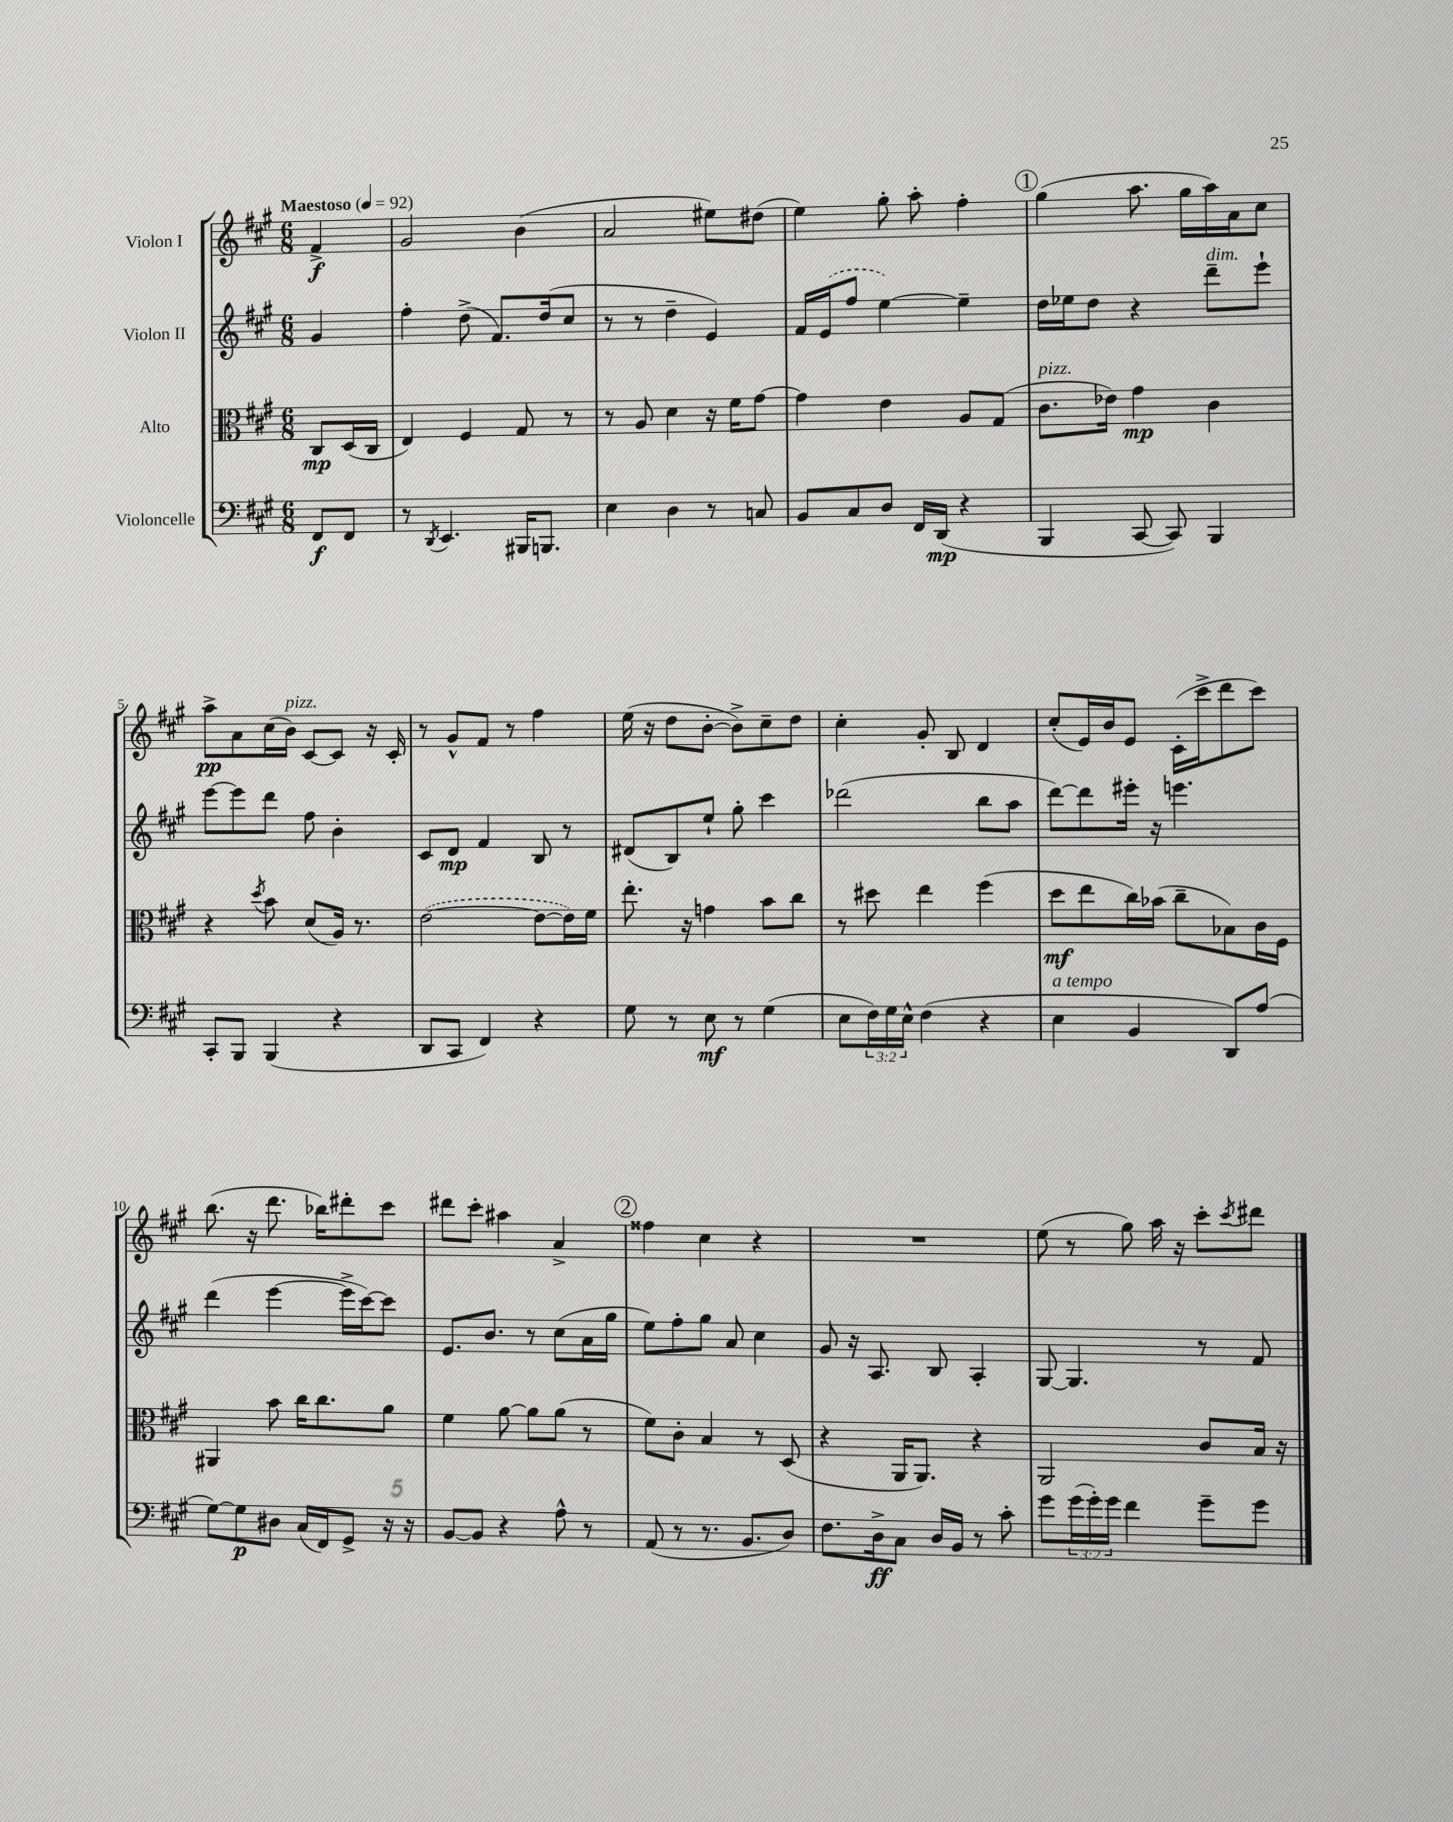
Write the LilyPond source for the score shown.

<<
\new StaffGroup <<
\new Staff = "s0" \with { instrumentName = "Violon I" } {
    \clef treble \key a \major \numericTimeSignature \time 6/8 \partial 4 \tempo "Maestoso" 4 = 92
    fis'4->\f |
    gis'2 b'4( |
    a'2 eis''8) dis''8( |
    e''4) gis''8-. a''8-. fis''4-. |
    \mark \markup { \circle "1" } gis''4( a''8. gis''16 a''16) a'16 cis''8 |
    a''8->\pp a'8 cis''16( b'16^\markup { \italic "pizz." }) cis'8~ cis'8 r16 cis'16-. |
    r8 gis'8-^ fis'8 r8 fis''4 |
    e''16( r16 d''8 b'8~-. b'8->) cis''8-- d''8 |
    cis''4-. gis'8-. b8 d'4 |
    cis''8-.( e'16) b'16 e'8 cis'16-.( cis'''16-> d'''8 cis'''8) |
    b''8.( r16 d'''8. bes''16) dis'''8-. cis'''8 |
    dis'''8 cis'''8-. ais''4 a'4-> |
    \mark \markup { \circle "2" } fisis''4 cis''4 r4 |
    R2. |
    e''8( r8 gis''8) a''16 r16 cis'''8-. \acciaccatura { cis'''8 } dis'''8 \bar "|." |
}
\new Staff = "s1" \with { instrumentName = "Violon II" } {
    \clef treble \key a \major \numericTimeSignature \time 6/8 \partial 4
    gis'4 |
    fis''4-. d''8->( fis'8.) d''16( cis''8 |
    r8 r8 d''4-- e'4) |
    fis'16 \once \slurDashed e'16( fis''8 e''4~) e''4-- |
    \mark \markup { \circle "1" } d''16 ees''16 d''8 r4 d'''8--^\markup { \italic "dim." } e'''8-! |
    e'''8~ e'''8 d'''8 fis''8 b'4-. |
    cis'8 d'8\mp fis'4 b8 r8 |
    dis'8( b8) e''8-! gis''8-. cis'''4 |
    des'''2( b''8 a''8 |
    d'''8~) d'''8 eis'''16-. r16 e'''4. |
    d'''4( e'''4~ e'''16-> cis'''16~) cis'''8 |
    e'8. b'8. r8 cis''8( a'16 gis''16 |
    \mark \markup { \circle "2" } e''8) fis''8-. gis''8 a'8 cis''4 |
    gis'8 r16 a8. b8 a4-. |
    gis8~ gis4. r8 fis'8 \bar "|." |
}
\new Staff = "s2" \with { instrumentName = "Alto" } {
    \clef alto \key a \major \numericTimeSignature \time 6/8 \partial 4
    cis8\mp d16( cis16 |
    e4) fis4 gis8 r8 |
    r8 a8 d'4 r16 fis'16 gis'8~ |
    gis'4 e'4 a8 gis8( |
    \mark \markup { \circle "1" } cis'8.^\markup { \italic "pizz." } ees'16) gis'4\mp cis'4 |
    r4 \acciaccatura { d''8 } b'8 d'8( a16) r8. |
    \once \slurDashed e'2~( e'8~ e'16) fis'16 |
    e''8.-. r16 g'4 b'8 cis''8 |
    r8 dis''8 e''4 fis''4( |
    d''8\mf e''8 cis''16) bes'16( cis''8-- bes8) cis'16 fis16 |
    ais,4 b'8 cis''16 cis''8. a'8 |
    fis'4 a'8~ a'8 a'8( r8 |
    \mark \markup { \circle "2" } fis'8) cis'8-. b4 r8 d8( |
    r4 a,16 a,8.) r4 |
    a,2 cis'8 b16 r16 \bar "|." |
}
\new Staff = "s3" \with { instrumentName = "Violoncelle" } {
    \clef bass \key a \major \numericTimeSignature \time 6/8 \override Staff.TupletNumber.text = #tuplet-number::calc-fraction-text \partial 4
    fis,8\f fis,8 |
    r8 \acciaccatura { d,8 } e,4. bis,,16 b,,8. |
    e4 d4 r8 c8 |
    b,8 cis8 d8 fis,16 d,16\mp( r4 |
    \mark \markup { \circle "1" } b,,4 cis,8~ cis,8) b,,4 |
    cis,8-. b,,8 b,,4( r4 |
    d,8 cis,8 fis,4) r4 |
    gis8 r8 e8\mf r8 gis4( |
    e8 \tuplet 3/2 { fis16) gis16 e16-^ } fis4( r4 |
    e4^\markup { \italic "a tempo" } b,4 d,8) a8( |
    gis8~) gis8\p dis8 cis16( fis,16) gis,8-> r16 r16 |
    b,8~ b,8 r4 a8-^ r8 |
    \mark \markup { \circle "2" } a,8( r8 r8. b,8. d8) |
    fis8. d16->\ff cis8 d16 b,16 r8 cis'8-. |
    gis'8 \tuplet 3/2 { gis'16( gis'16-.) gis'16 } fis'4 gis'8-- gis'8 \bar "|." |
}
>>
>>
